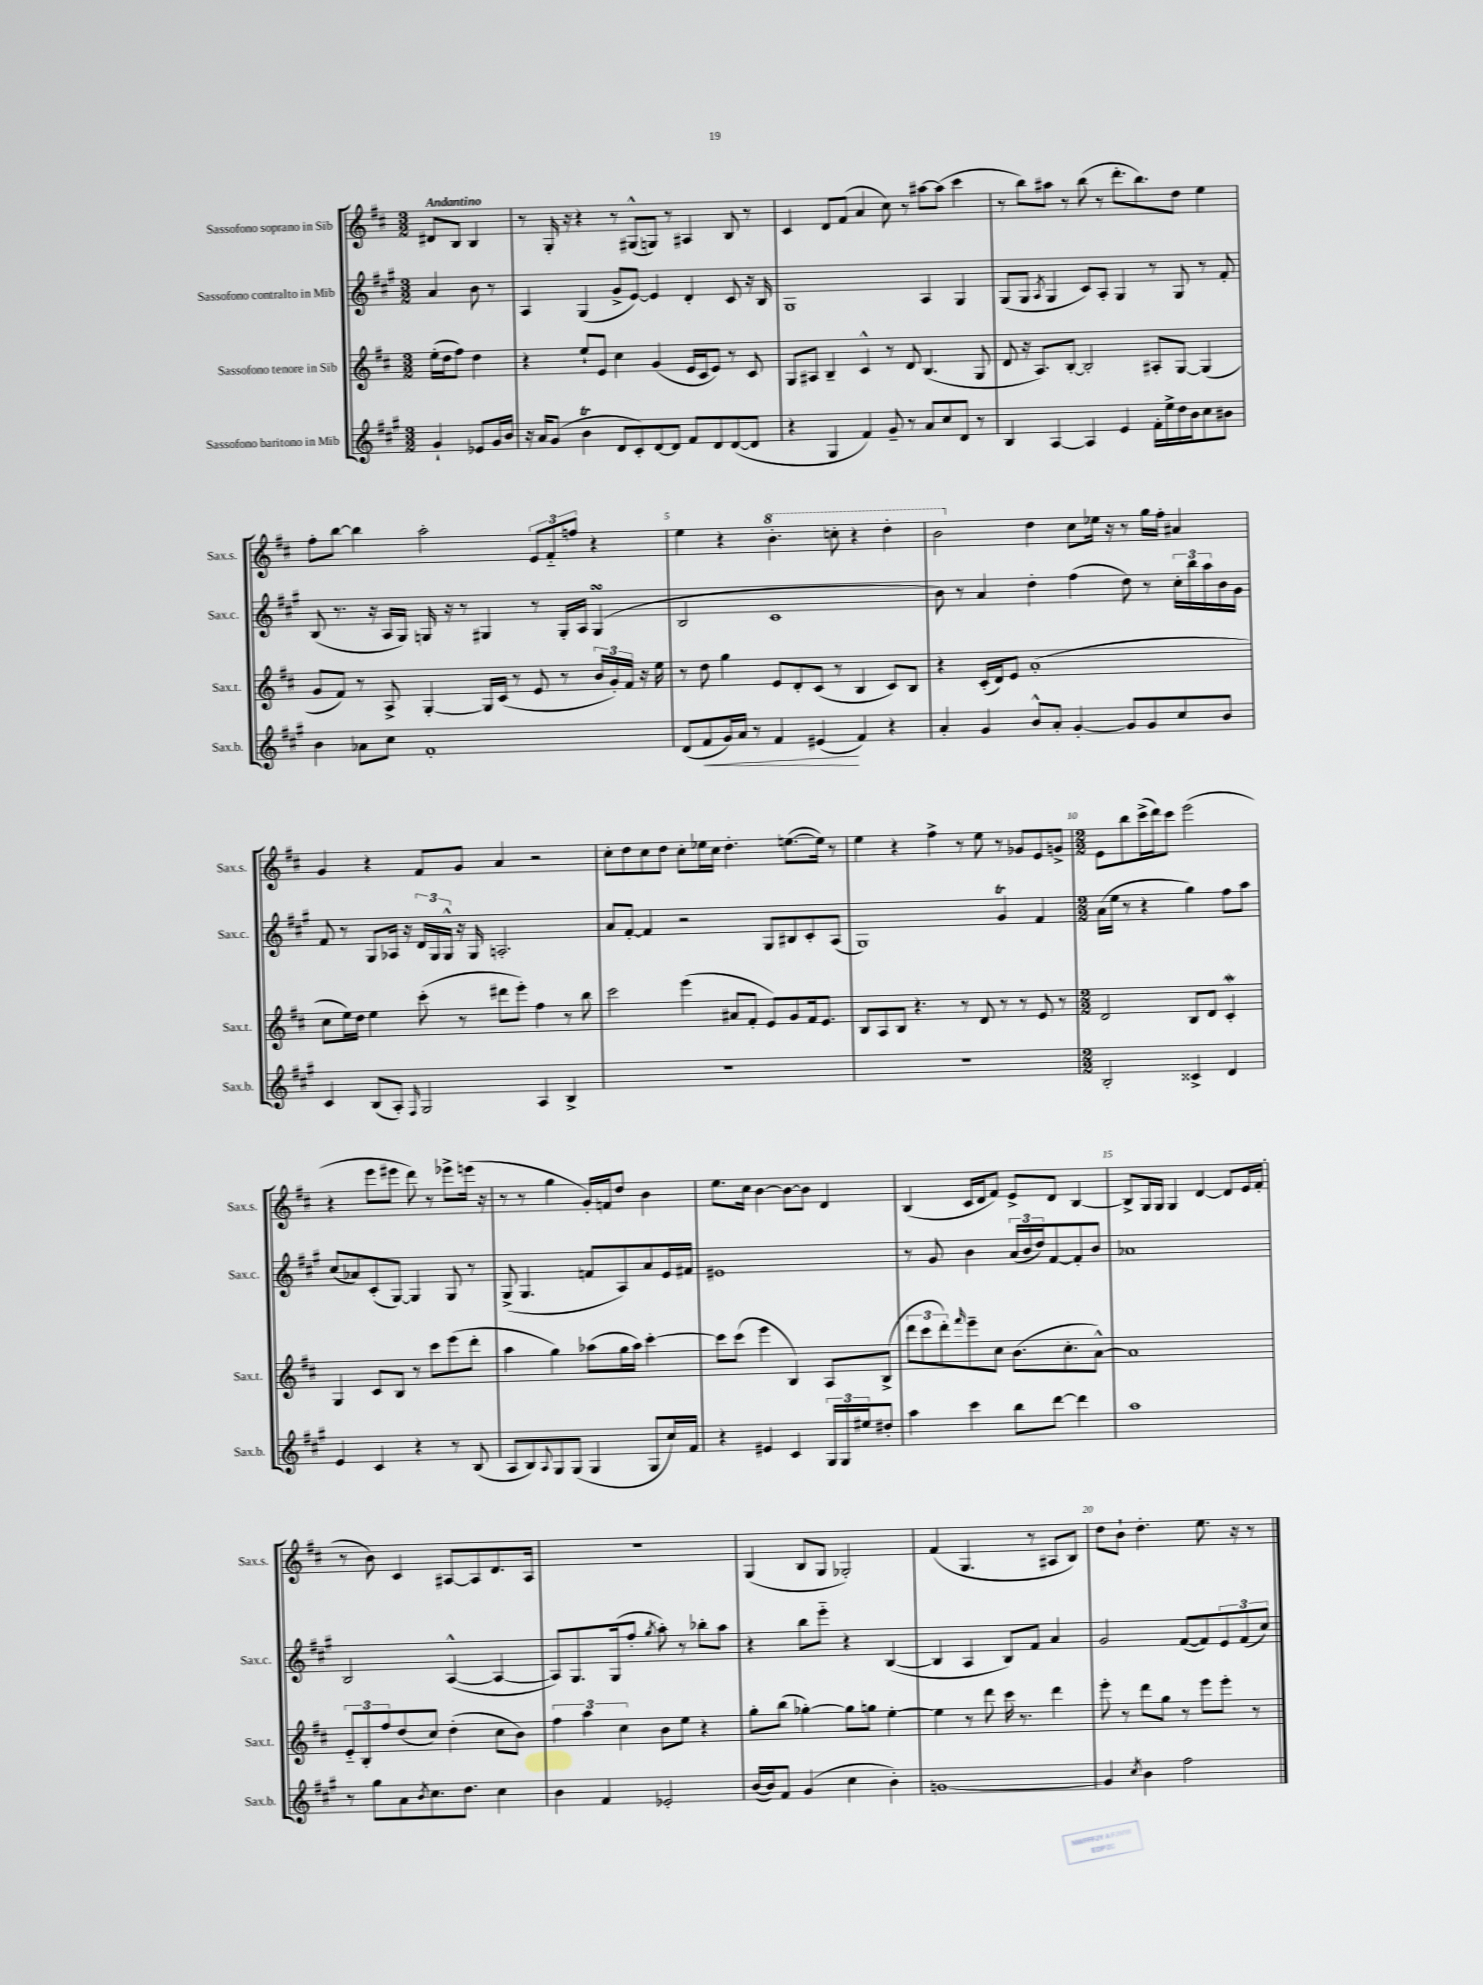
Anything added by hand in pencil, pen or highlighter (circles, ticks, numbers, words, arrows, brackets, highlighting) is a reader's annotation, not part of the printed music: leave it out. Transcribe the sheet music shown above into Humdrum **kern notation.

**kern	**kern	**kern	**kern
*staff4	*staff3	*staff2	*staff1
*clefG2	*clefG2	*clefG2	*clefG2
*k[f#c#g#]	*k[f#c#]	*k[f#c#g#]	*k[f#c#]
*M3/2	*M3/2	*M3/2	*M3/2
4g#`	(16ee'	4a	8d#
.	16dd	.	.
.	8ff#)	.	8B
8e-	4dd	8b	4B
16g#	.	8r	.
16b	.	.	.
=	=	=	=
16r	4r	4A	8r
16a	.	.	.
(8g#	.	.	16G'
.	.	.	16r
4b	8ee`	(4G#	4r
.	8e	.	.
8d	4cc#	8g#^	8r
8c#')	.	[8e)	(8G#^^
[8d	(4g	4e]	8G)
8d]	.	.	8r
8f#	16e	4d'	4A#
.	16c#	.	.
8d	8e)	.	.
([8d	8r	8c#	8B
8d]	8c#	16r	8r
.	.	16B	.
=	=	=	=
4r	8G	1G#	4c#
.	8A#	.	.
4G#	4B~	.	8d
.	.	.	(8f#
4f#)	4c#^^	.	4a
8g#~	8r	.	8cc#)
8r	8d	.	8r
8a	(4.B	4A	[8aa#
8cc#	.	.	(8aa#]
8d	.	4G#	4ccc#
8r	8G	.	.
=	=	=	=
4B	8d	(8G#	8r
.	16r	8G#	8bb)
.	8.A)	.	.
.	.	8qA	.
[4A	.	4G#	8aa#
.	[8B'	.	8r
4A]	2B']	8c#)	(8bb
.	.	8A'	8r
4e	.	4G#	8.ddd'
.	.	.	8.bb)
16f#'	8A#'	8r	.
16ee^	.	.	.
16dd	[8G	8G#	8dd
16b	.	.	.
8cc#	(4G]	8r	4ee
8b#	.	8f#'	.
=	=	=	=
4b	8g	(8B	8ff#'
.	8f#)	8.r	[8bb
8a-	8r	.	4bb]
.	.	16r	.
8cc#	8A^	16A	.
.	.	16G#)	.
1f#'	[4G'	16G	2aa'
.	.	16r	.
.	.	8r	.
.	16G]	4G#	.
.	(16c#	.	.
.	8r	.	.
.	8e	8r	12e
.	.	.	12f#'~
.	8r	16G#'	.
.	.	.	12ff
.	.	16A	.
.	24b	(4G#	4r
.	24g')	.	.
.	24f#	.	.
.	16r	.	.
.	16ee	.	.
=	=	=	=
(8d	8r	2B	4ee
8f#	8dd	.	.
16g#)	4gg	.	4r
16a	.	.	.
8r	.	.	.
4f#	8e	1c#	4.bb'
.	8d'	.	.
(4e#	(8c#	.	.
.	8r	.	8ccc'
4f#)	4B	.	4r
4r	8c#)	.	4ddd'
.	8B	.	.
=	=	=	=
4a'	4r	8b)	2bb
.	.	8r	.
4g#	(16c#'	4a	.
.	16d)	.	.
.	8e	.	.
8b^^	(1a'	4dd'	4dd
8a'	.	.	.
[4g#'	.	(4ff#	8cc#
.	.	.	16ee-
.	.	.	16r
8g#]	.	8dd)	8r
8g#	.	8r	16gg
.	.	.	16ff#'
8cc#	.	24cc#'	4a#
.	.	24bb	.
.	.	24aa	.
8b	.	16b	.
.	.	16g#	.
=	=	=	=
4c#	8cc#	8f#	4g
.	16ee)	8r	.
.	16dd	.	.
(8B	4ee	8G#	4r
8A')	.	16A-	.
.	.	16r	.
16qqF#	.	.	.
2G#	(8ccc#'	24d	8f#
.	.	24G#	.
.	.	24G#^^	.
.	8r	16r	8g
.	.	16G#	.
.	8ddd#	2.A'	4a
.	8eee')	.	.
4A	4ff#	.	2r
4B^	8r	.	.
.	8bb	.	.
=	=	=	=
1.r	2ccc#	8a	8cc#'
.	.	[8f#'	8dd
.	.	4f#]	8cc#
.	.	.	8dd
.	(4eee	2r	8cc#'
.	.	.	16ee-
.	.	.	16cc#
.	8a#	.	4.dd'
.	8f#'	.	.
.	8e)	8G#	.
.	8g	8B#	([8.ee
.	16f#	8c#'	.
.	8.e	.	16ee])
.	.	(8A	8r
=	=	=	=
1.r	8B	1G#)	4ee
.	8A	.	.
.	8B	.	4r
.	4.r	.	.
.	.	.	4ff#^
.	8r	.	8r
.	8d	.	8ee
.	8r	4g#	8r
.	8r	.	8g-
.	8e	4f#	8e
.	8r	.	8g^
=	=	=	=
*M2/2	*M2/2	*M2/2	*M2/2
2B'	2d	(16a	8e
.	.	16ee	.
.	.	8r	8bb
.	.	4r	(16ccc#^
.	.	.	16ddd)
.	.	.	8ccc#
4c##^	8B	4gg#)	(2eee
.	8d	.	.
4d	4c#'	8ff#	.
.	.	8aa	.
=	=	=	=
4e	4G	(8cc#	4r
.	.	8a-)	.
4c#	8c#	(8c#'	8eee
.	8B	[8G#)	8eee#
4r	8r	4G#]	8ddd)
.	8ccc#	.	8r
8r	(8eee	8G#	8eee-^
(8B	8ddd'	8r	(16eee
.	.	.	16r
=	=	=	=
8A	4aa	(8G#^	8r
8B)	.	4.G#	8r
8qqA	.	.	.
8G#	4gg)	.	4gg
(8G#	.	.	.
4G#	(8aa-	8f	16g')
.	.	.	16f
.	16gg	8A)	8dd
.	16aa-)	.	.
8G#	[4ccc#'	8a	4b
16cc#)	.	16e	.
16f#	.	16f#	.
=	=	=	=
4r	8ccc#]	1e#	8.ee
.	(8ccc#	.	.
.	.	.	16cc#
4e#	4eee	.	[4b
4c#	4B)	.	8b_
.	.	.	8b]
24G#	8A	.	4d
24G#	.	.	.
24ee#	.	.	.
8dd#'	(8B^	.	.
=	=	=	=
4aa	12ddd	8r	(4B
.	12ccc#	.	.
.	.	8g#	.
.	12ddd')	.	.
.	16qqfff#	.	.
4ccc#	8eee~	4b	16c#
.	.	.	16d
.	8cc#	.	8f#)
8bb	(8.b	(24a	8e^
.	.	24b	.
.	.	24dd)	.
[8ddd	.	[8f#	8d
.	8.cc#'	.	.
4ddd]	.	8f#']	[4B
.	[8a^^)	8b	.
=	=	=	=
1aa	1a]	1a-	8B^]
.	.	.	16G
.	.	.	16G
.	.	.	4G
.	.	.	[4d
.	.	.	8d]
.	.	.	16e
.	.	.	(16f#'
=	=	=	=
8r	12e'~	2B	8r
.	12B'	.	.
8gg#	.	.	8b)
.	12ff#	.	.
8a	(8dd	.	4c#
8qb	.	.	.
8.cc#	8cc#)	.	.
.	(4dd'	([4A^^	[8A#
8.dd	.	.	.
.	.	.	8A#]
4cc#	8cc#	4A_	8.d
.	8b)	.	.
.	.	.	16A#
=	=	=	=
4b	6ff#	8A])	1r
.	.	8.G#	.
.	6aa	.	.
4f#	.	.	.
.	.	(16G#	.
.	6cc#	.	.
.	.	8ff#'	.
.	.	8qgg#	.
2e-'	8b	8aa')	.
.	8ee	8r	.
.	4r	8bb-'	.
.	.	8aa	.
=	=	=	=
([16b	8gg'	4r	(4G
16b])	.	.	.
8f#	(8bb	.	.
(4g#	[4gg-')	8bb	8B
.	.	8eee'~	8G
4cc#	8gg-]	4r	2G-')
.	8gg	.	.
4b')	[4ee'	([4B	.
=	=	=	=
[1g	4ee]	4B]	(4f#
.	8r	4A	4.G
.	8ddd	.	.
.	16ccc#	8B)	.
.	8.r	.	.
.	.	8f#	8r
.	4ddd	4a	8A#
.	.	.	8B)
=	=	=	=
4g]	8eee'	2g#	8dd
.	8r	.	8b`
8qcc#	.	.	.
4b	8ddd	.	4.dd'
.	8gg	.	.
2ff#	8r	([8f#	.
.	8eee	8f#])	8.ee
.	8eee'	12e	.
.	.	.	16r
.	.	(12f#	.
.	8r	.	8r
.	.	12cc#)	.
==	==	==	==
*-	*-	*-	*-
